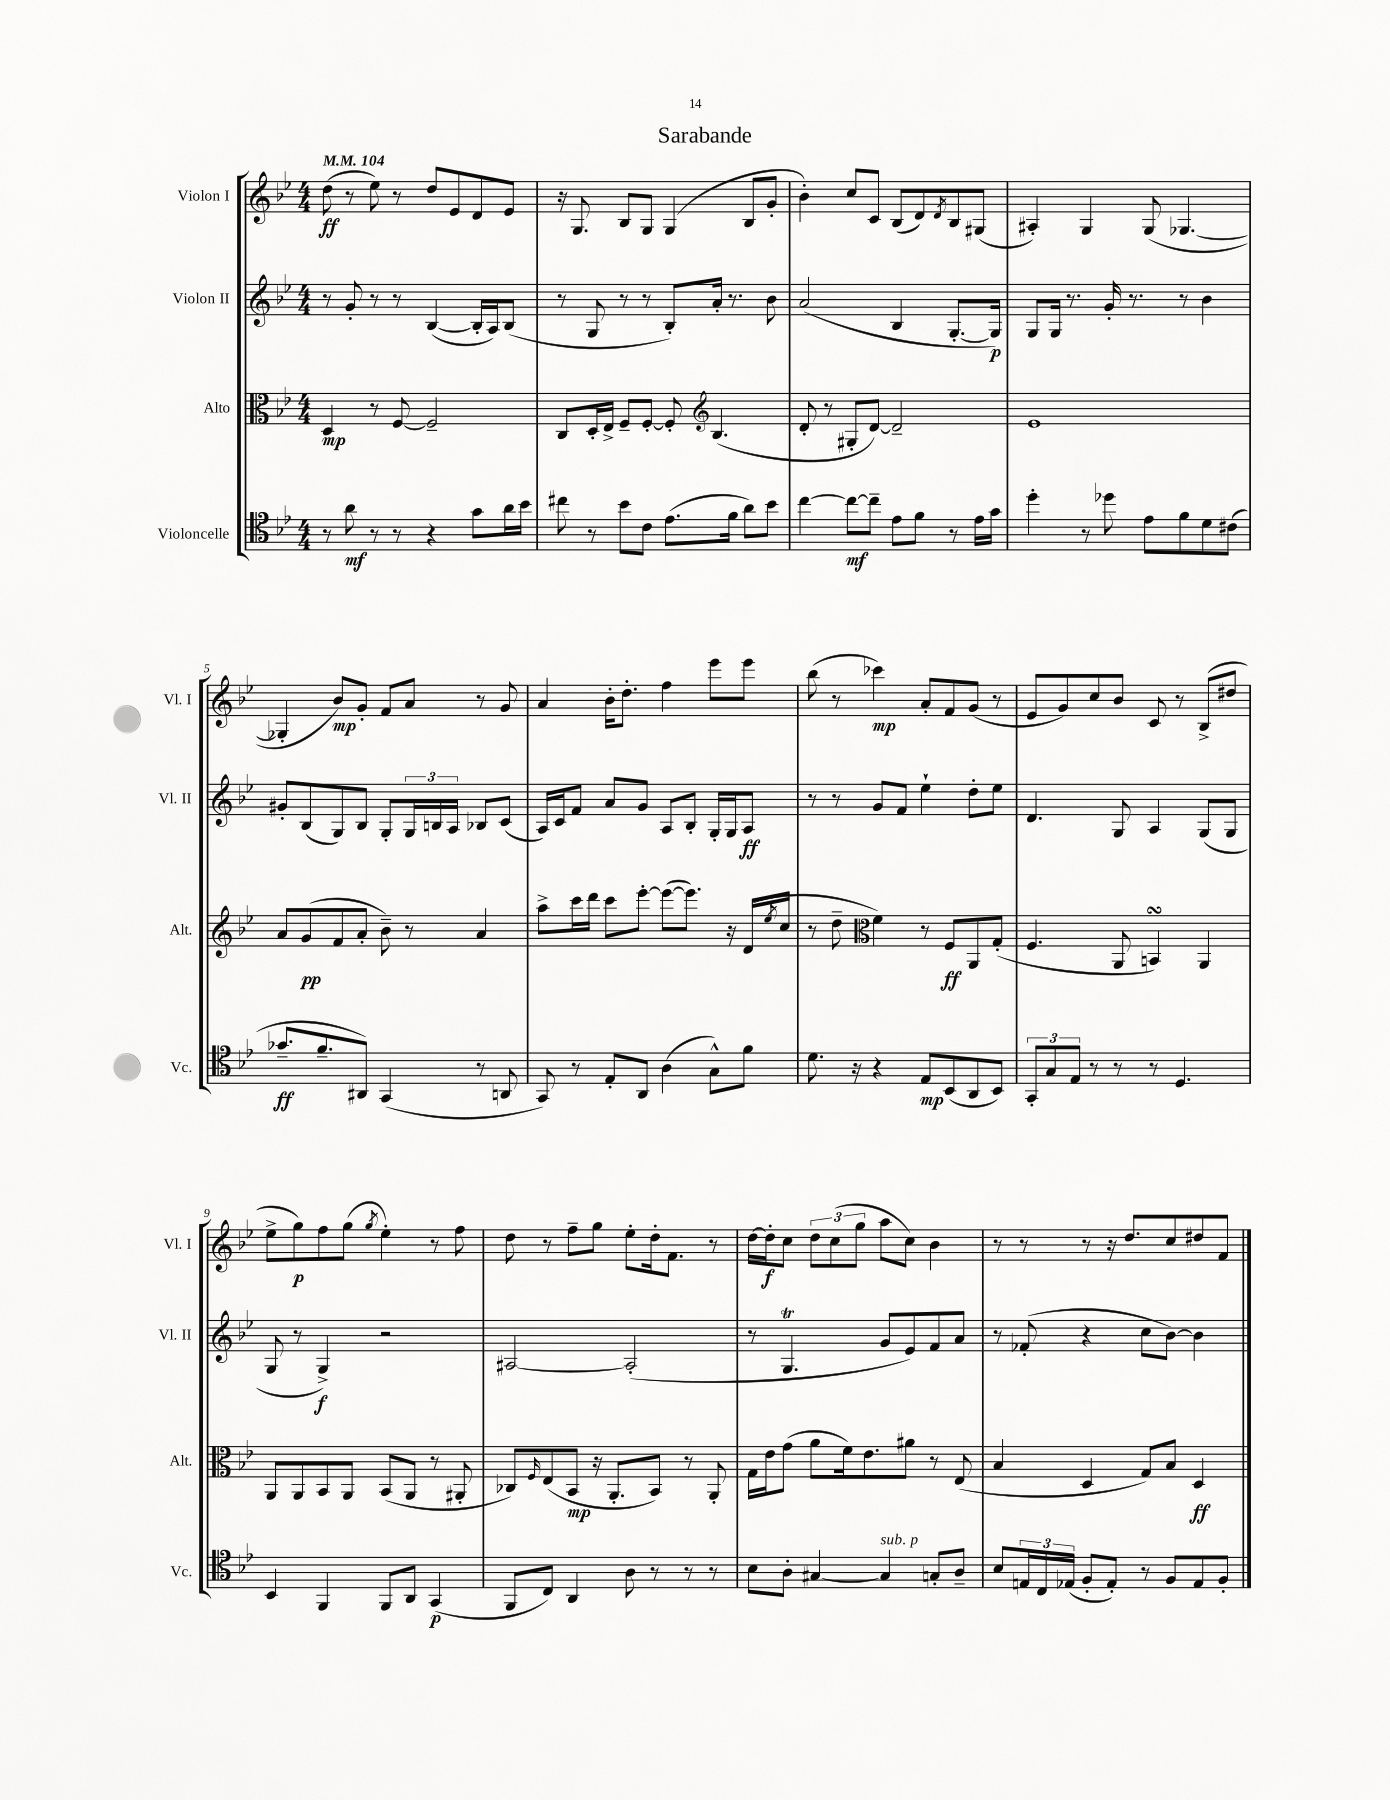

**kern	**kern	**kern	**kern
*staff4	*staff3	*staff2	*staff1
*clefC4	*clefC3	*clefG2	*clefG2
*k[b-e-]	*k[b-e-]	*k[b-e-]	*k[b-e-]
*M4/4	*M4/4	*M4/4	*M4/4
*MM104	*MM104	*MM104	*MM104
8r	4D/	8r	(8dd\
8a\	.	8g'/	8r
8r	8r	8r	8ee-\)
8r	[8F/	8r	8r
4r	2F~/]	([4B-/	8dd/L
.	.	.	8e-/
8g\L	.	16B-'/]LL	8d/
.	.	16A/J)	.
16a\L	.	(8B-/J	8e-/J
16b-\JJ	.	.	.
=	=	=	=
8cc#\	8C/L	8r	16r
.	.	.	8.G/
8r	16D'/L	8G/	.
.	16E-^/JJ	.	.
8b-\L	8F~/L	8r	8B-/L
8c\J	[8F'/J	8r	8G/J
(8.e-\L	8F'/]	8B-'/L)	(4G/
*	*clefG2	*	*
.	(4.B-/	16a'/Jk	.
16f\Jk	.	8.r	.
8a\L)	.	.	8B-/L
8b-\J	.	8b-\	8g'/J
=	=	=	=
[4cc\	8d'/	(2a/	4b-'\)
.	8r	.	.
8cc\_L	8G#'/L	.	8cc/L
8cc~\]J	[8d/J)	.	8c/J
8e-\L	2d~/]	4B-/	(8B-/L
8f\J	.	.	8d/)
.	.	.	8qd/
8r	.	[8.G'/L	8B-/
16e-\LL	.	.	(8G#/J
16g\JJ	.	16G/]Jk)	.
=	=	=	=
4dd'\	1e-	8G/L	4A#'/)
.	.	16G/Jk	.
.	.	8.r	.
8r	.	.	4G/
8dd-\	.	16g'/	.
.	.	8.r	.
8e-\L	.	.	(8G/
8f\	.	8r	[4.G-/
8d\	.	4b-\	.
(8c#\J	.	.	.
=	=	=	=
8.g-~/L	8a/L	8g#'/L	4G-'/]
.	(8g/	(8B-/	.
8.f~/	.	.	.
.	8f/	8G/)	8b-/L)
8AA#/J)	8a'/J	8B-/J	8g'/J
(4GG/	8b-~\)	8G'/L	8f/L
.	8r	24G/L	8a/J
.	.	24B/	.
.	.	24A/JJ	.
8r	4a/	8B-/L	8r
8AA/	.	(8c/J	8g/
=	=	=	=
8GG/)	8aa^\L	16A/LL)	4a/
.	.	16c/J	.
8r	16ccc\L	8f/J	.
.	16ddd\JJ	.	.
8E-'/L	8ccc\L	8a/L	16b-'\LK
.	.	.	8.dd'\J
8AA/J	[8eee-'\J	8g/J	.
(4A\	(8eee-\_L	8A/L	4ff\
.	8.eee-\]J)	8B-'/J	.
8G^^\L)	.	16G'/LL	8eee-\L
.	16r	16G/J	.
8f\J	(16d/LL	8A/J	8eee-\J
.	8qee-/	.	.
.	16cc/JJ	.	.
=	=	=	=
8.d\	8r	8r	(8bb-\
.	8dd~\	8r	8r
16r	.	.	.
*	*clefC3	*	*
4r	4f\)	8g/L	4ccc-\)
.	.	8f/J	.
8E-/L	8r	4ee-`\	8a'/L
(8BB-/	8F/L	.	8f/
8AA/	8AA/	8dd'\L	(8g/J
8BB-/J)	(8G'/J	8ee-\J	8r
=	=	=	=
12GG'/L	4.F/	4.d/	8e-/L
12G/	.	.	.
.	.	.	8g/)
12E-/J	.	.	.
8r	.	.	8cc/
8r	8AA/	8G/	8b-/J
8r	4BB/)	4A/	8c/
4.D/	.	.	8r
.	4AA/	(8G/L	(8B-^/L
.	.	8G/J	8dd#/J
=	=	=	=
4BB-/	8AA/L	8G/	8ee-^\L
.	8AA/	8r	8gg\)
4FF/	8BB-/	4G^/)	8ff\
.	8AA/J	.	(8gg\J
.	.	.	8qgg/
8FF/L	(8BB-/L	2r	4ee-'\)
8AA/J	8AA/J	.	.
(4GG/	8r	.	8r
.	8AA#'/	.	8ff\
=	=	=	=
8FF/L	8C-/L)	[2A#/	8dd\
.	16qqF/	.	.
8C/J)	(8E-/	.	8r
4AA/	8BB-/J	.	8ff~\L
.	16r	.	8gg\J
.	8.AA'/L	.	.
8A\	.	(2A#'/]	8ee-'\L
8r	8BB-/J)	.	16dd'\k
.	.	.	8.f\J
8r	8r	.	.
8r	8AA'/	.	8r
=	=	=	=
8B-\L	16G\LL	8r	[16dd\LL
.	16e-\J	.	16dd'\]J
8A'\J	(8g\J	4.G/	8cc\J
[4G#/	8a\L	.	12dd\L
.	.	.	(12cc\
.	16f\k)	.	.
.	.	.	12gg\J
.	8.e-\	.	.
4G#/]	.	8g/L	8aa\L
.	8a#\J	8e-/)	8cc\J)
8G'/L	8r	8f/	4b-\
8A~/J	(8E-/	8a/J	.
=	=	=	=
8B-/L	4B-/	8r	8r
24E/L	.	(8f-'/	8r
24C/	.	.	.
(24E-/JJ	.	.	.
8F'/L	4D/	4r	8r
8E-'/J)	.	.	16r
.	.	.	8.dd/L
8r	8G/L)	8cc\L	.
8F/L	8B-/J	[8b-\J)	8cc/
8E-/	4D/	4b-\]	8dd#/
8F'/J	.	.	8f/J
==	==	==	==
*-	*-	*-	*-
